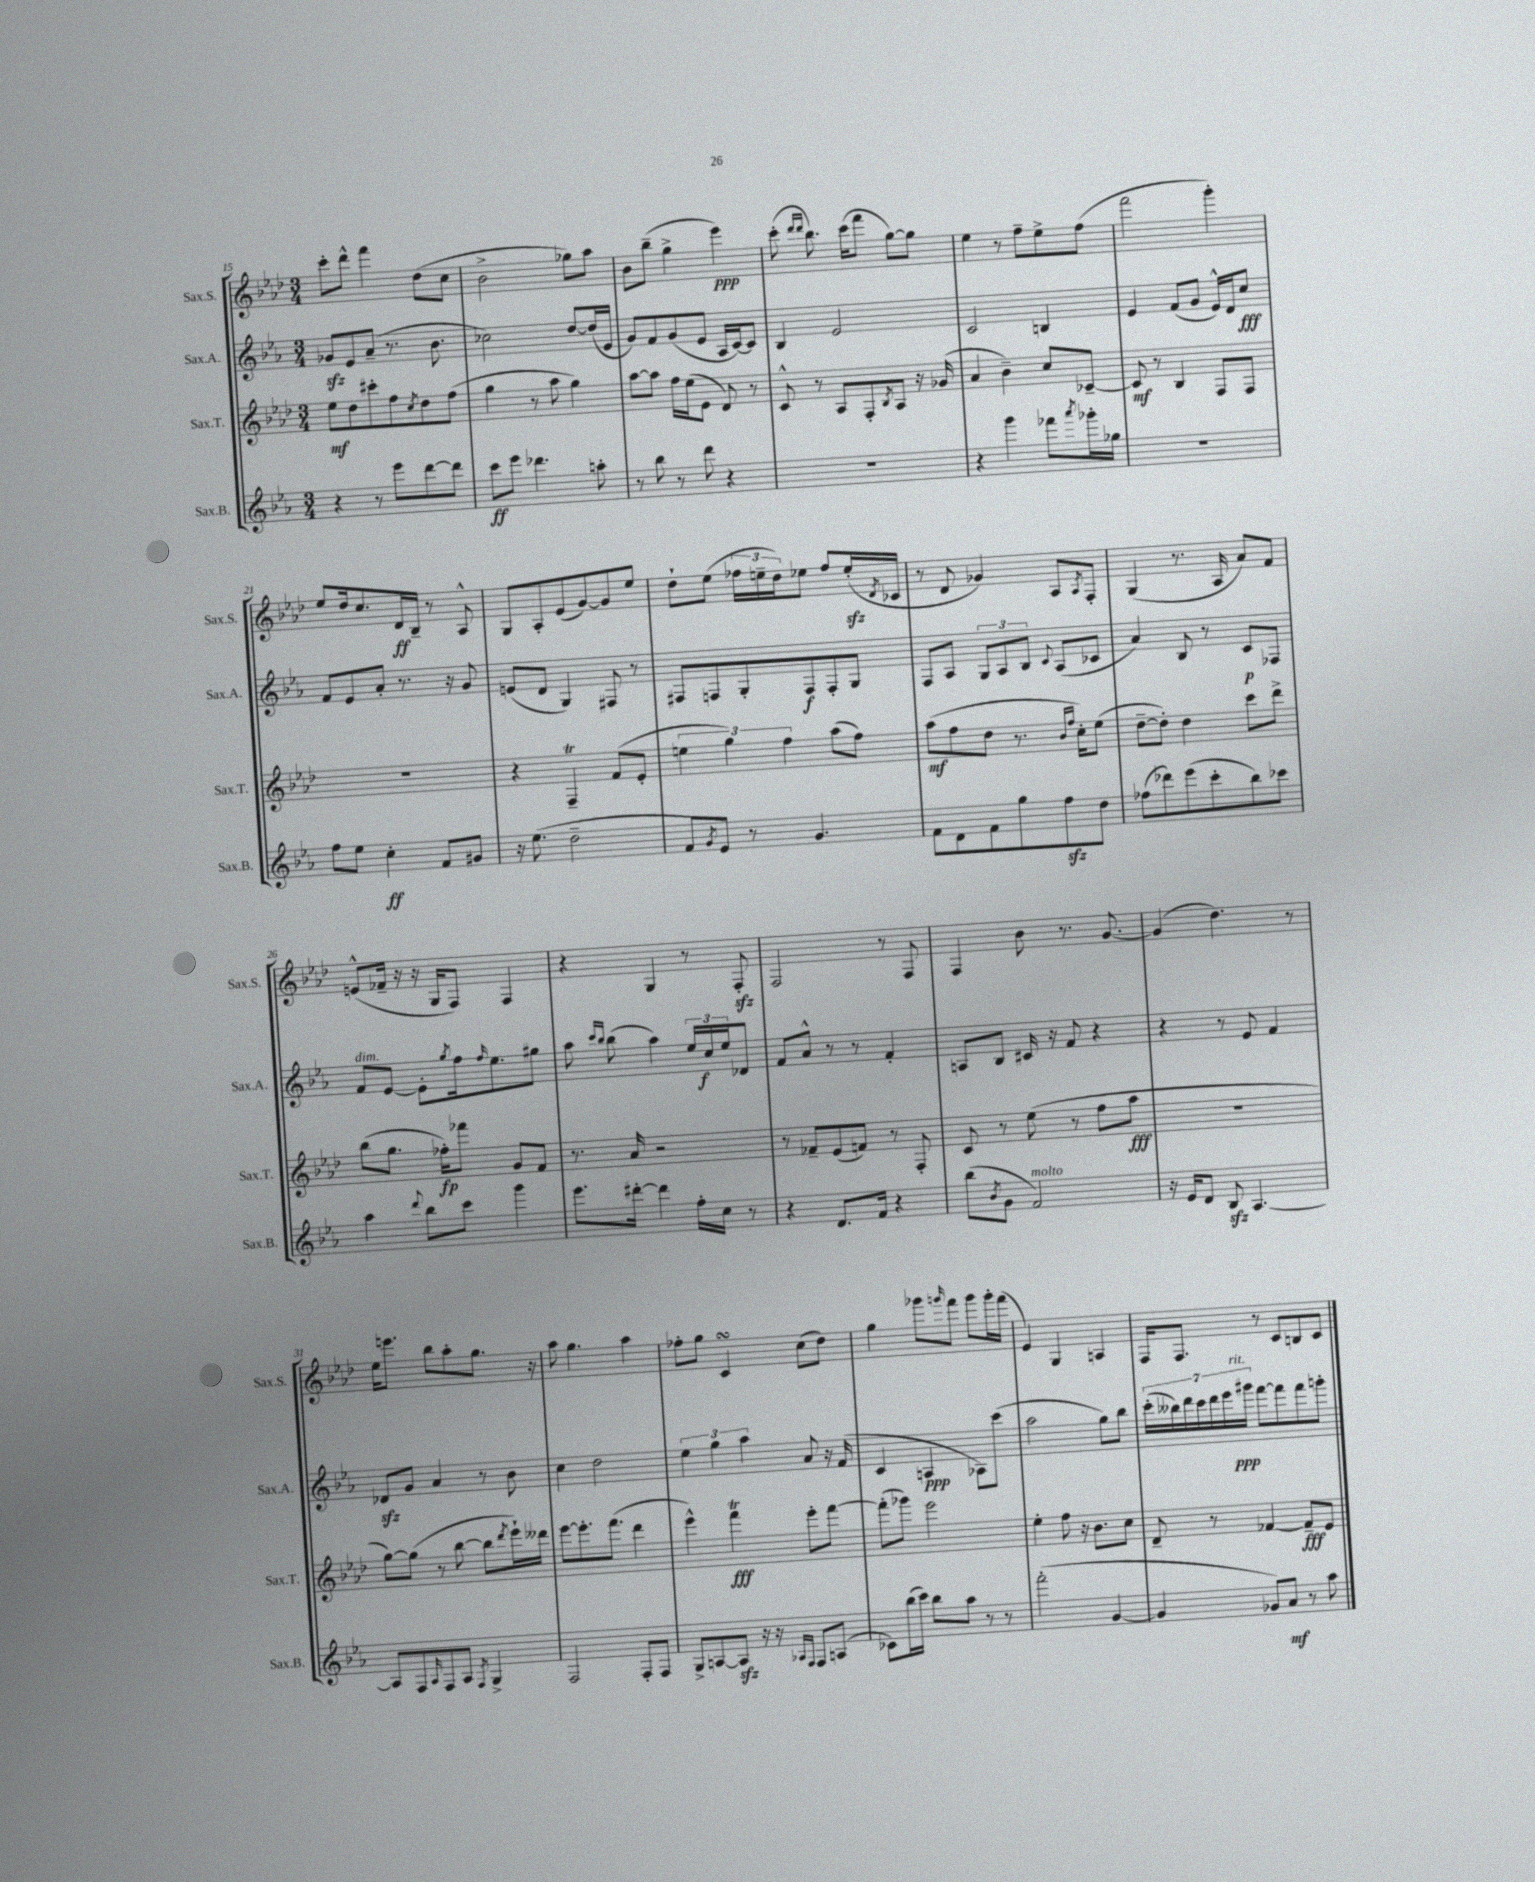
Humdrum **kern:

**kern	**kern	**kern	**kern
*staff4	*staff3	*staff2	*staff1
*clefG2	*clefG2	*clefG2	*clefG2
*k[b-e-a-]	*k[b-e-a-d-]	*k[b-e-a-]	*k[b-e-a-d-]
*M3/4	*M3/4	*M3/4	*M3/4
4r	8ee-\L	8g-/L	8ccc'\L
.	8dd-\	8e-/	8ddd-^^\J
8r	8ccc#'\	(8a-~/J	4fff\
8eee-\L	8ff\	8.r	.
.	8qcc/	.	.
[8ddd\	8dd-\	.	(8dd-\L
.	.	8.b-\	.
8ddd\]J	(8ff\J	.	8cc\J
=	=	=	=
8ccc\L	4gg\	2cc-\)	2b-^\
8eee-\J	.	.	.
4.ddd-\	8r	.	.
.	8aa-\	.	.
.	4gg\)	[8dd/L	8gg-\L)
8aa'\	.	(16dd/]L	8aa-\J
.	.	16e-/JJ	.
=	=	=	=
8r	[8aa-\L	8g/L)	8b-\L
8bb-\	8aa-\]J	8f/	(8bb-~\J
8r	16ff\LL	(8g/	4gg^\
.	(16ee-\J	.	.
8ddd\	8e-\J	8e-/J	.
4r	8d-/)	16A-/LL	4eee-\)
.	.	[16c/J)	.
.	8r	8c/]J	.
=	=	=	=
2.r	8c^^/	4B-/	(8ccc'\
.	.	.	16qqddd-/LL
.	.	.	16qqddd-/JJ
.	8r	.	8.bb-\)
.	8A-/L	2e-/	.
.	.	.	(16ccc\LK
.	8F'/	.	8fff\J
.	8qB-/	.	.
.	8A-/J	.	[8gg\L)
.	16r	.	8gg\]J
.	(16g-/	.	.
=	=	=	=
4r	4a-/	2c/	4ee-\
4ggg\	4b-~\)	.	8r
.	.	.	8ff~\L
8fff-\L	8cc/L	4B/	8ee-^\
8qaaa-/	.	.	.
16ggg-'\L	[8c-~/J	.	(8ff\J
16gg-\JJ	.	.	.
=	=	=	=
2.r	8c-/]	4e-/	2fff\
.	8r	.	.
.	4B-/	(8f/L	.
.	.	8g/J	.
.	8F/L	16e-^^/LL)	4ggg'\)
.	.	16d/J	.
.	8F/J	8cc/J	.
=	=	=	=
8ff\L	2.r	8f/L	8ee-/L
8ee-\J	.	8e-/	16dd-/k
.	.	.	8.cc/
4cc'\	.	8a-'/J	.
.	.	8.r	16d-/L
.	.	.	16B-~/JJ
8f/L	.	.	8r
.	.	16r	.
8g#/J	.	8g/	8A-^^/
=	=	=	=
16r	4r	(8e/L	8G/L
(8.ee-\	.	.	.
.	.	8d/J	8A-'/
2dd~\	4F~/	4G/)	(8e-/
.	.	.	[8g/)
.	(8f/L	8F#/	8g/]
.	8e-'/J	8r	8ee-/J
=	=	=	=
8f/L	6ee\	8F#/L	8dd-`\L
8qg/	.	.	.
8e-/J)	.	8F/	(8ee-\J
.	6gg\)	.	.
8r	.	8G'/	24ff-\LL
.	.	.	24ee~\
.	6ff\	.	24dd-\J)
4.g/	.	8F/	8ee-\J
.	(8aa-\L	8F'/	8ff-/L
.	8ff\J)	8G/J	(16ee-'/L
.	.	.	8qd-/
.	.	.	16c-/JJ
=	=	=	=
8f\L	(8aa-\L	8F/L	8r
8d\	8ff\	8A-/J	8d-/
8f\	8dd-\J	12G/L	4g-/)
.	.	12A-/	.
8gg\	8.r	.	.
.	.	12B-/J	.
.	.	8qqc/	.
8ff\	.	(8A-/L	8A-/L
.	16qqb-/LL	.	.
.	16qqff/JJ	.	.
.	16cc'\LK)	.	.
.	.	.	8qA-/
8dd\J	(8ee-\J	8c-/J	8F'/J
=	=	=	=
(8ff-\L	[8dd-~\L	4a-/)	(4G/
8ddd-\)	8dd-'\]J)	.	.
(8eee-\	4dd-\	8B-/	8.r
8ccc'\	.	8r	.
.	.	.	16A-/
8bb-\)	8ccc\L	8c/L	8a-/L)
8ccc-\J	8ddd-^\J	8F-/J	8f/J
=	=	=	=
4aa-\	(8bb-\L	8f/L	(8e^^/L
.	8.gg\J	[8e-/J	16f-~/Jk
.	.	.	16r
8qqddd/	.	.	.
8bb-\L	.	8e-'\]L	16r
.	16ff-'\LK)	.	16G/LK
.	.	8qgg/	.
8ccc\J	8fff-\J	16ff\k	8F/J)
.	.	16qqff/	.
.	.	8.ee-\	.
4ggg\	8g/L	.	4F/
.	8f/J	8gg#\J	.
=	=	=	=
8.eee-\L	8.r	8aa-\	4r
.	.	16qqccc/LL	.
.	.	16qqbb-/JJ	.
.	.	(8bb-\	.
[16ddd#'\Jk	16a-/	.	.
4ddd#\]	2r	4aa-\)	4G/
16ff'\LL	.	24ee-/LL	8r
.	.	24cc/	.
16cc\JJ	.	.	.
.	.	24ee-/J	.
8r	.	8d-/J	8F'/
=	=	=	=
4r	8r	8f/L	2F/
.	8f-~/L	8a-^^/J	.
8.d/L	(8e-/	8r	.
.	8f/J)	8r	.
16f/Jk	.	.	.
4r	8r	4f'/	8r
.	8F'/	.	8F/
=	=	=	=
(8bb-\L	8c/	8A/L	4F/
8qb-/	.	.	.
8g\J	8r	8B-/J	.
2f/)	(8ee-\	16c#/	8b-\
.	.	16r	.
.	8r	8f/	8.r
.	8ff\L	4r	.
.	.	.	[8.g/
.	8aa-\J	.	.
=	=	=	=
16r	2.r	4r	(4g/]
16e-/LK	.	.	.
8d/J	.	.	.
8B-/	.	8r	4.dd-\)
[4.A-/	.	8e-/	.
.	.	4f/	.
.	.	.	8r
=	=	=	=
8A-/]L	[8gg\L)	8d-/L	16ee-\LK
.	.	.	8.eee\J
8F/	(8gg\]J	8g/J	.
16qqA-/	.	.	.
8F/	8r	4a-/	8bb-\L
8A-/J	[8bb-\	.	8aa-'\
8qF/	.	.	.
4G^/	8bb-\]L	8r	8.gg\J
.	8qddd-/	.	.
.	16eee-`\L)	8b-\	.
.	16ddd--\JJ	.	16r
=	=	=	=
2F/	[8eee-\L	4cc\	8aa-\
.	8.eee-'\]	.	4.gg\
.	.	2dd\	.
.	(8.fff\J	.	.
8F'/L	4ddd-\	.	4aa-\
8F/J	.	.	.
=	=	=	=
8G^/L	4eee-^^\)	6ee-\	8ff-'\L
[8A/	.	.	8gg\J
.	.	6gg\	.
8A/]J	4fff\	.	4c/
.	.	6aa-\	.
16r	.	.	.
16r	.	.	.
16qqA-/LL	.	.	.
16qqF/JJ	.	.	.
8F/L	8eee-'\L	8a-/	(8cc\L
(8A/J	[8fff\J	16r	8dd-\J)
.	.	(16f/	.
=	=	=	=
8c-\L)	(8fff'\]L	4c/	4gg\
(16bb-\L	8ggg-\J)	.	.
16ccc\JJ)	.	.	.
8bb-\L	2eee-\	4A/	8ggg-\L
.	.	.	16qqggg/
8aa-\J	.	.	8fff\J
8r	.	8A-\L)	8ggg\L
8r	.	(8ccc\J	16ggg'\L
.	.	.	(16fff\JJ
=	=	=	=
(2fff'\	4ee-'\	2aa-\	4e-/)
.	8ff\	.	4G/
.	16r	.	.
.	8.b-\L	.	.
[4g/	.	8gg\L)	4A/
.	8cc\J	8bb-\J	.
=	=	=	=
4g/]	8d-~/	(28ccc'\LL	16F/LK
.	.	28bb--\)	.
.	.	.	8.F/J
.	.	28ddd\	.
.	.	28ccc\	.
.	8r	.	.
.	.	28ddd\	.
.	.	28eee-\	.
.	.	28ggg#\JJ	.
8g-/L)	[4f-/	[8fff\L	8r
8a-/J	.	8fff\]	8c/L
8r	8f-~/]L	8fff\	8B/
8aa-\	8e-/J	8ggg'\J	8c/J
==	==	==	==
*-	*-	*-	*-
